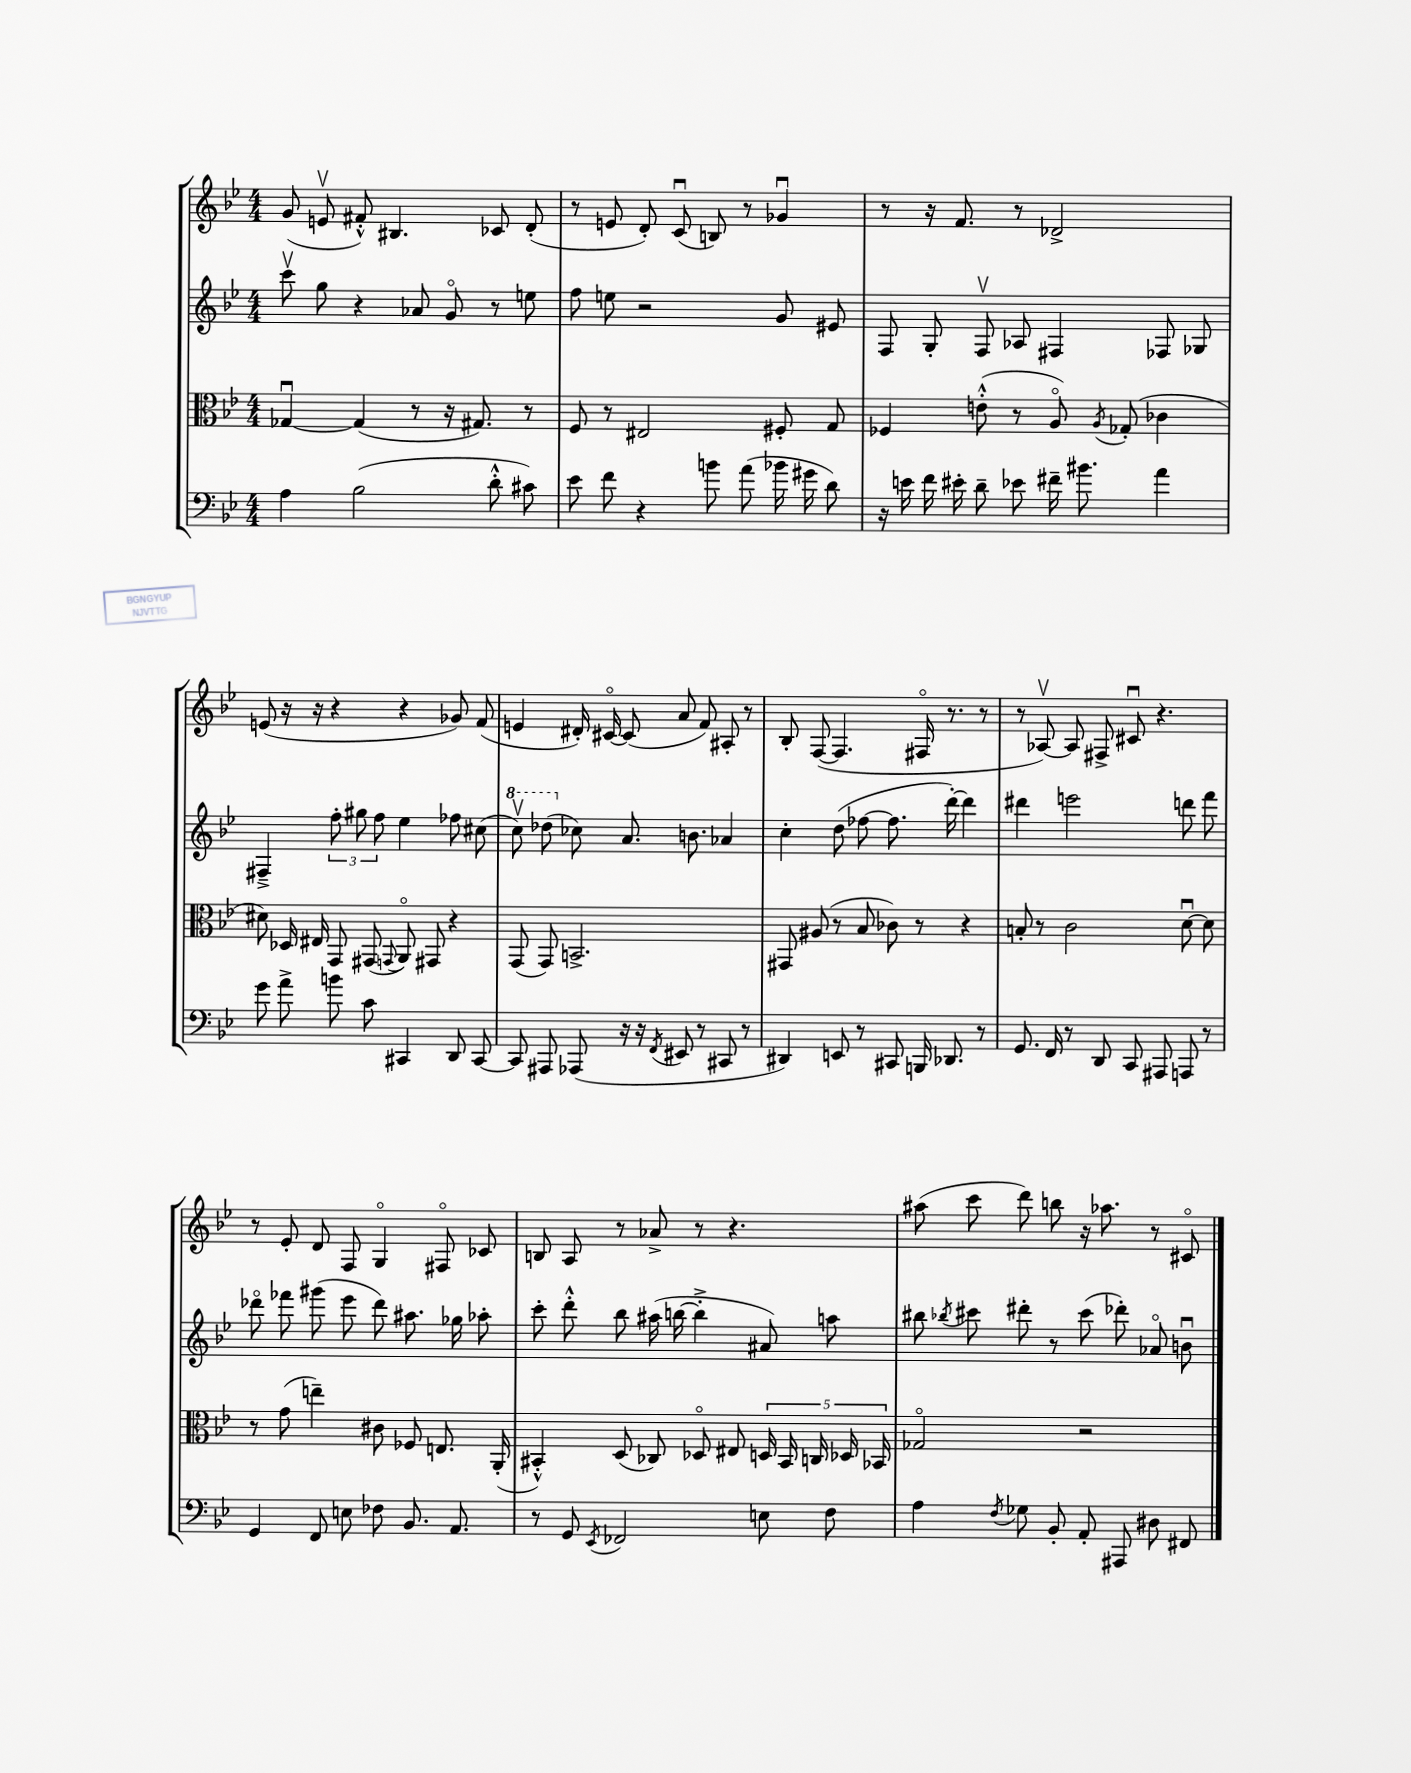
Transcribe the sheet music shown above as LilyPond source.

<<
\new StaffGroup <<
\new Staff = "s0" {
    \clef treble \key bes \major \numericTimeSignature \time 4/4
    \autoBeamOff g'8( e'8\upbow fis'8-.-^) bis4. ces'8 d'8-.( |
    r8 e'8 d'8-.) c'8\downbow( b8) r8 ges'4\downbow |
    r8 r16 f'8. r8 des'2-> |
    e'8( r16 r16 r4 r4 ges'8) f'8( |
    e'4 dis'16-.) cis'16~\flageolet cis'8( a'8 f'8) ais8-. r8 |
    bes8-. f8~( f4. fis16\flageolet r8. r8 |
    r8 aes8~\upbow) aes8 fis8-> cis'8\downbow r4. |
    r8 ees'8-. d'8 f8 g4\flageolet fis8\flageolet ces'8 |
    b8 a8 r8 aes'8-> r8 r4. |
    ais''8( c'''8 d'''8) b''8 r16 aes''8. r8 cis'8\flageolet \bar "|." |
}
\new Staff = "s1" {
    \clef treble \key bes \major \numericTimeSignature \time 4/4
    \autoBeamOff c'''8\upbow g''8 r4 aes'8 g'8\flageolet r8 e''8 |
    f''8 e''8 r2 g'8 eis'8 |
    f8 g8-. f8\upbow aes8 fis4 fes8 ges8 |
    fis4---> \tuplet 3/2 { f''8-. gis''8 f''8 } ees''4 fes''8 cis''8( |
    \ottava #1 c'''8\upbow) des'''8( \ottava #0 ces''8) a'8. b'8. aes'4 |
    c''4-. d''8( fes''8~ fes''8. d'''16~-.) d'''4 |
    dis'''4 e'''2 d'''8 f'''8 |
    des'''8\flageolet fes'''8 gis'''8( ees'''8 des'''8) ais''8. ges''16 aes''8-. |
    c'''8-. d'''8-.-^ bes''8 ais''16( b''16~ b''4-.-> ais'8) a''8 |
    bis''8 \acciaccatura { bes''8 } cis'''8 dis'''8-. r8 cis'''8( des'''8-.) aes'8\flageolet b'8\downbow \bar "|." |
}
\new Staff = "s2" {
    \clef alto \key bes \major \numericTimeSignature \time 4/4
    \autoBeamOff ges4~\downbow ges4( r8 r16 gis8.) r8 |
    f8 r8 eis2 fis8-. g8 |
    fes4 e'8-.-^( r8 a8\flageolet) \acciaccatura { a8 } ges8-.( ces'4 |
    dis'8) des16 eis16 g,8 gis,8( \appoggiatura { g,8 } a,8\flageolet) gis,8 r4 |
    g,8( g,8) b,2.-> |
    gis,8 ais8( r8 bes8 ces'8) r8 r4 |
    b8-. r8 c'2 d'8~\downbow d'8 |
    r8 g'8( e''4--) cis'8 fes8 e8. a,16-.( |
    bis,4-.-^) d8( ces8) des8\flageolet eis8 \tuplet 5/4 { d16 bis,16 c16 des16 bes,16 } |
    ges2\flageolet r2 \bar "|." |
}
\new Staff = "s3" {
    \clef bass \key bes \major \numericTimeSignature \time 4/4
    \autoBeamOff a4 bes2( d'8-.-^ cis'8) |
    ees'8 f'8 r4 b'8 a'8( bes'16 gis'16 d'8) |
    r16 e'16 f'16 eis'16-. d'8-- ees'8 fis'16-- bis'8. a'4 |
    g'8 a'8-> b'8 c'8 cis,4 d,8 cis,8~ |
    cis,8 ais,,8 aes,,8( r16 r16 \acciaccatura { f,8 } eis,8 r8 cis,8 r8 |
    dis,4) e,8 r8 cis,8 b,,16 des,8. r8 |
    g,8. f,16 r8 d,8 c,8 ais,,8 a,,8 r8 |
    g,4 f,8 e8 fes8 bes,8. a,8. |
    r8 g,8 \acciaccatura { ees,8 } fes,2 e8 f8 |
    a4 \acciaccatura { f8 } ges8 bes,8-. a,8-. ais,,8 dis8 fis,8 \bar "|." |
}
>>
>>
\layout { \context { \Score \remove "Bar_number_engraver" } }
